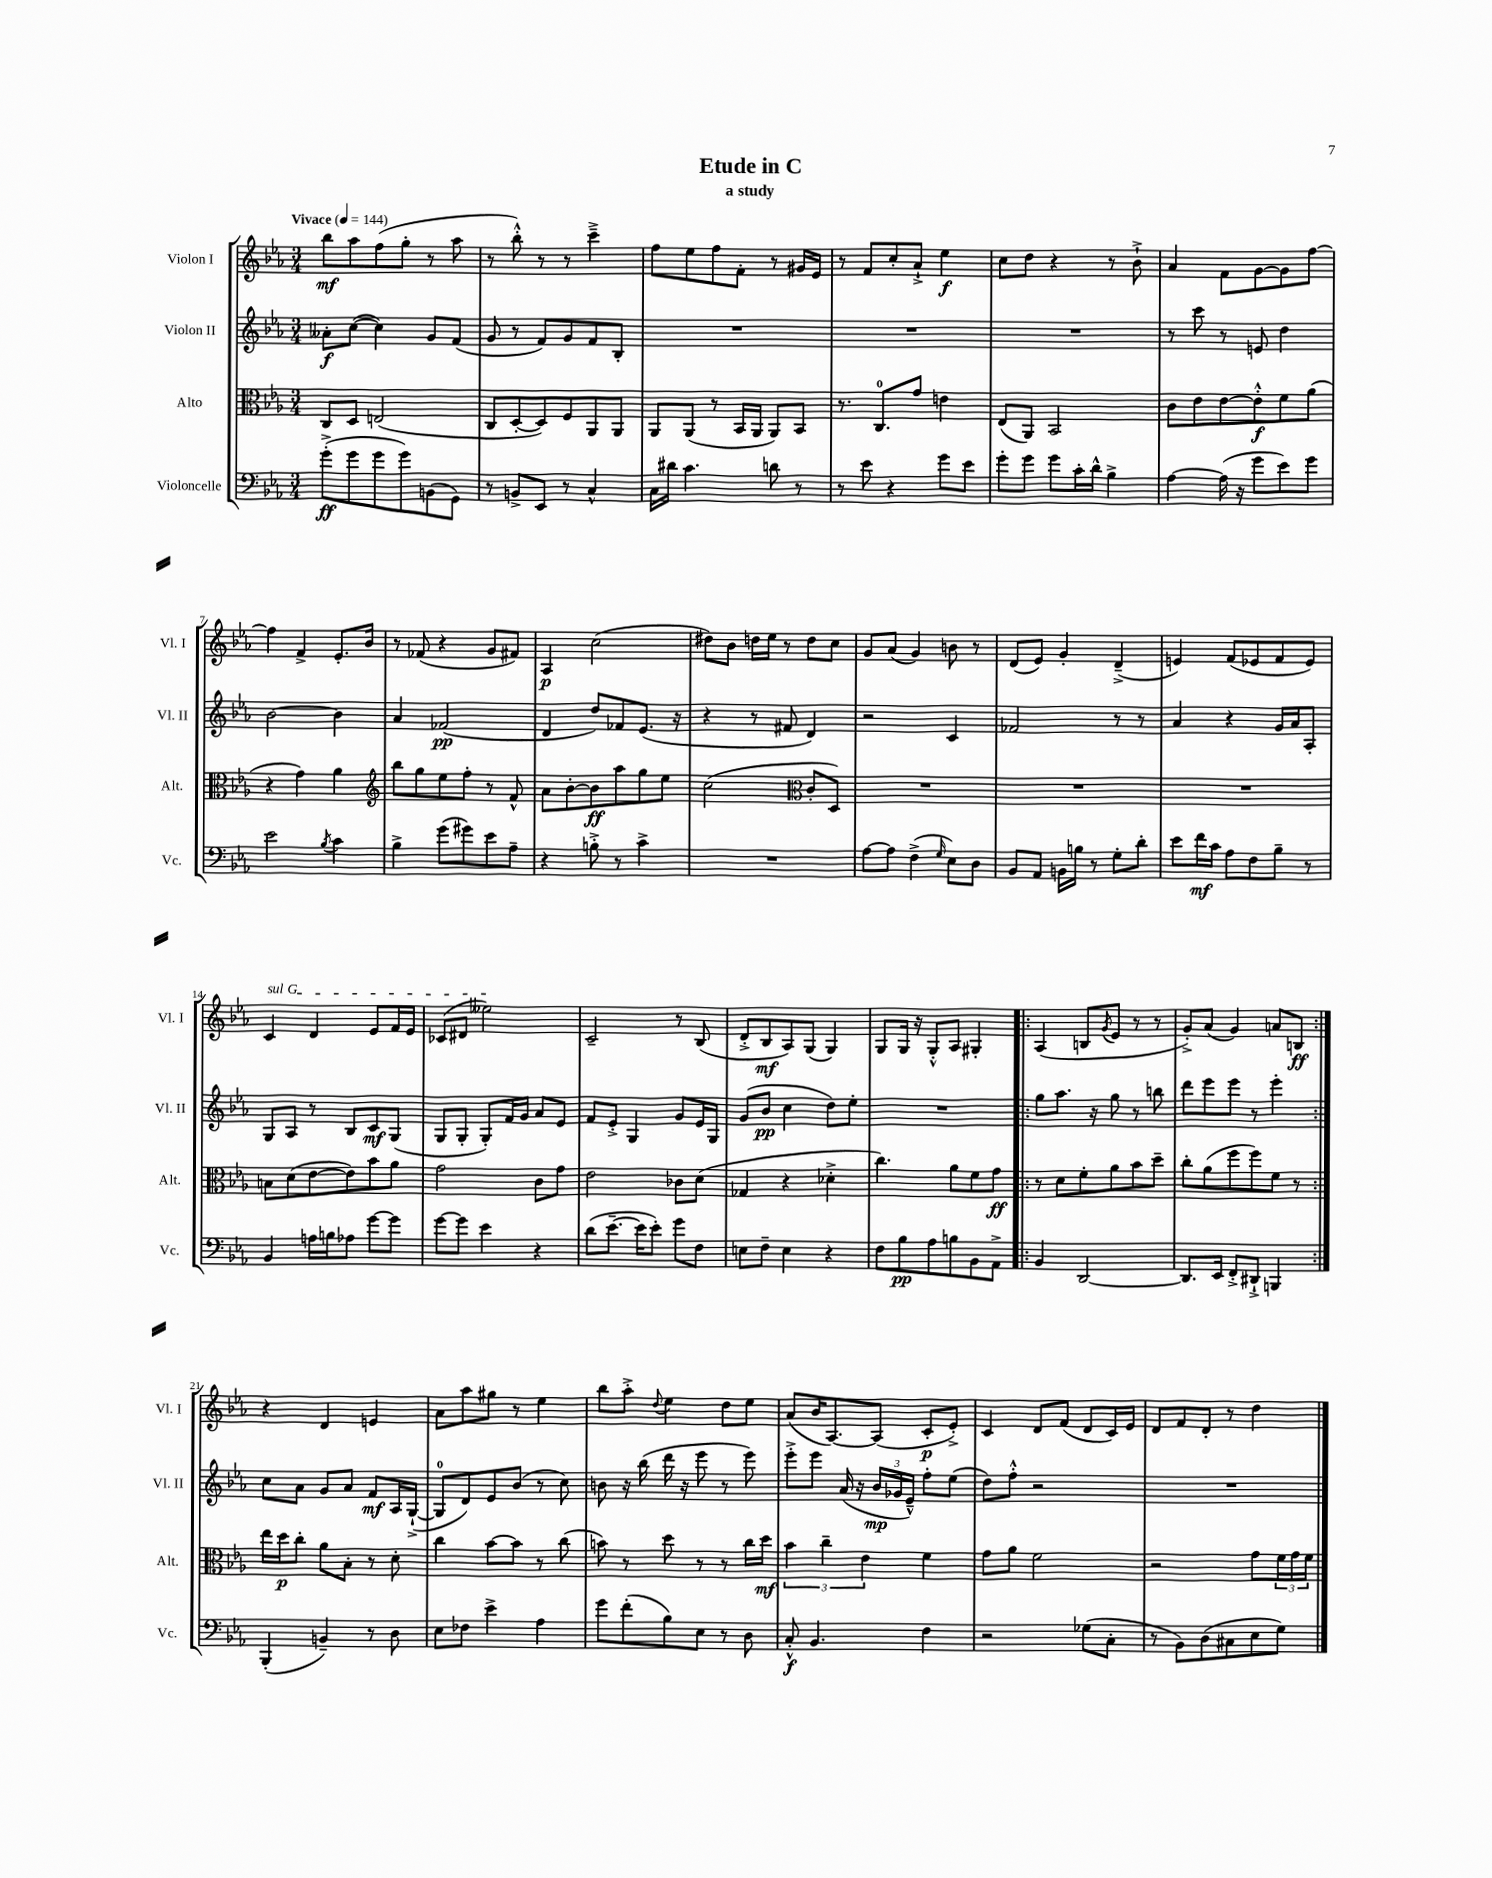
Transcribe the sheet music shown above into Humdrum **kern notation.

**kern	**dynam	**kern	**dynam	**kern	**dynam	**kern	**dynam
*part4	*part4	*part3	*part3	*part2	*part2	*part1	*part1
*staff4	*staff4	*staff3	*staff3	*staff2	*staff2	*staff1	*staff1
*I"Violoncelle	*	*I"Alto	*	*I"Violon II	*	*I"Violon I	*
*I'Vc.	*	*I'Alt.	*	*I'Vl. II	*	*I'Vl. I	*
*clefF4	*	*clefC3	*	*clefG2	*	*clefG2	*
*k[b-e-a-]	*	*k[b-e-a-]	*	*k[b-e-a-]	*	*k[b-e-a-]	*
*M3/4	*	*M3/4	*	*M3/4	*	*M3/4	*
*MM144	*	*MM144	*	*MM144	*	*MM144	*
=1	=1	=1	=1	=1	=1	=1	=1
!	!	!	!	!	!	!LO:TX:a:B:t=Vivace	!
(8g'^\L	ff	8C/L	.	8a--X'\L	f	8bb-\L	mf
8g\	.	8D/J	.	([8cc\J	.	8aa-\	.
8g\	.	(2En/	.	4cc\])	.	(8ff\	.
8g\)	.	.	.	.	.	8gg'\J	.
(8BBn\	.	.	.	8g/L	.	8r	.
8GG\J)	.	.	.	(8f/J	.	8aa-\	.
=2	=2	=2	=2	=2	=2	=2	=2
8r	.	8C/L	.	8g/	.	8r	.
8BBn^/L	.	[8D'/	.	8r	.	8bb-'^^\)	.
8EE-/J	.	8D/])	.	8f/L)	.	8r	.
8r	.	8F/	.	8g/	.	8r	.
4C^^/	.	8AA-/	.	8f/	.	4ccc~^\	.
.	.	8AA-/J	.	8B-'/J	.	.	.
=3	=3	=3	=3	=3	=3	=3	=3
16C\LL	.	8AA-/L	.	2.r	.	8ff\L	.
16d#X\JJ	.	.	.	.	.	.	.
4.c\	.	(8AA-/J	.	.	.	8ee-\	.
.	.	8r	.	.	.	8ff\	.
.	.	16BB-/LL	.	.	.	8f'\J	.
.	.	16AA-/JJ	.	.	.	.	.
8dn\	.	8AA-/L)	.	.	.	8r	.
8r	.	8BB-/J	.	.	.	16g#X/LL	.
.	.	.	.	.	.	16e-/JJ	.
=4	=4	=4	=4	=4	=4	=4	=4
8r	.	8.r	.	2.r	.	8r	.
8e-\	.	.	.	.	.	8f/L	.
.	.	8.C/L	.	.	.	.	.
4r	.	.	.	.	.	8cc'/	.
.	.	8g/J	.	.	.	8a-`^/J	.
8g\L	.	4en\	.	.	.	4ee-\	f
8e-\J	.	.	.	.	.	.	.
=5	=5	=5	=5	=5	=5	=5	=5
8g'\L	.	(8E-/L	.	2.r	.	8cc\L	.
8g\J	.	8AA-/J)	.	.	.	8dd\J	.
8g\L	.	2BB-/	.	.	.	4r	.
16c'\L	.	.	.	.	.	.	.
16d^^\JJ	.	.	.	.	.	.	.
4B-^\	.	.	.	.	.	8r	.
.	.	.	.	.	.	8b-`^\	.
=6	=6	=6	=6	=6	=6	=6	=6
[4A-\	.	8c\L	.	8r	.	4a-/	.
.	.	8e-\	.	8ccc\	.	.	.
(16A-\]	.	[8e-\	.	8r	.	8f\L	.
16r	.	.	.	.	.	.	.
8g\L	.	8e-'^^\]	f	8en/	.	[8g\	.
8e-\)	.	8f\	.	4dd\	.	8g\]	.
8g\J	.	(8a-\J	.	.	.	[8ff\J	.
!!LO:LB:g=z
=7	=7	=7	=7	=7	=7	=7	=7
2e-\	.	4r	.	[2b-\	.	4ff\]	.
.	.	4g\)	.	.	.	4f^/	.
8qB-/	.	.	.	.	.	.	.
4c\	.	4a-\	.	4b-\]	.	8.e-'/L	.
.	.	.	.	.	.	16b-/Jk	.
=8	=8	=8	=8	=8	=8	=8	=8
*	*	*clefG2	*	*	*	*	*
4B-^\	.	8bb-\L	.	4a-/	.	8r	.
.	.	8gg\	.	.	.	(8f-X/	.
(8g\L	.	8ee-\	.	(2f-X/	pp	4r	.
8g#X\)	.	8ff'\J	.	.	.	.	.
8e-\	.	8r	.	.	.	8g/L	.
8A-~\J	.	8f^^/	.	.	.	8f#X/J)	.
=9	=9	=9	=9	=9	=9	=9	=9
4r	.	8a-\L	.	4d/	.	4A-/	p
.	.	[8b-'\	.	.	.	.	.
8Bn'^\	.	8b-\]	ff	8dd/L)	.	(2cc\	.
8r	.	8aa-\	.	8f-X/	.	.	.
4c^\	.	8gg\	.	(8.e-/J	.	.	.
.	.	8ee-\J	.	.	.	.	.
.	.	.	.	16r	.	.	.
=10	=10	=10	=10	=10	=10	=10	=10
2.r	.	(2cc\	.	4r	.	8dd#X\L)	.
.	.	.	.	.	.	8b-\J	.
.	.	.	.	8r	.	16ddn\LL	.
.	.	.	.	.	.	16ee-\JJ	.
.	.	.	.	8f#X/	.	8r	.
*	*	*clefC3	*	*	*	*	*
.	.	8c'/L	.	4d/)	.	8dd\L	.
.	.	8D/J)	.	.	.	8cc\J	.
=11	=11	=11	=11	=11	=11	=11	=11
[8A-\L	.	2.r	.	2r	.	8g/L	.
8A-\J]	.	.	.	.	.	(8a-/J	.
(4F^\	.	.	.	.	.	4g/)	.
16qqG/	.	.	.	.	.	.	.
8E-\L)	.	.	.	4c/	.	8bn\	.
8D\J	.	.	.	.	.	8r	.
=12	=12	=12	=12	=12	=12	=12	=12
8BB-/L	.	2.r	.	2f-X/	.	(8d/L	.
8AA-/J	.	.	.	.	.	8e-/J)	.
16BBn\LL	.	.	.	.	.	4g'/	.
16Bn\JJ	.	.	.	.	.	.	.
8r	.	.	.	.	.	.	.
8G'\L	.	.	.	8r	.	(4d~^/	.
8d'\J	.	.	.	8r	.	.	.
=13	=13	=13	=13	=13	=13	=13	=13
8e-\L	.	2.r	.	4a-/	.	4en/)	.
16f\L	mf	.	.	.	.	.	.
16c\JJ	.	.	.	.	.	.	.
8A-\L	.	.	.	4r	.	(8f/L	.
8F\	.	.	.	.	.	8e-X/	.
8B-~\J	.	.	.	16g/LL	.	8f/	.
.	.	.	.	16a-/J	.	.	.
8r	.	.	.	8A-'/J	.	8e-/J)	.
!!LO:LB:g=z
=14	=14	=14	=14	=14	=14	=14	=14
!	!	!	!	!	!	!LO:TX:a:i:t=sul G	!
4BB-/	.	8Bn\L	.	8G/L	.	4c/	.
.	.	(8d\	.	8A-/J	.	.	.
16An\LL	.	[8e-\	.	8r	.	4d/	.
16Bn\J	.	.	.	.	.	.	.
8A-X\J	.	8e-\])	.	8B-/L	.	.	.
[8g\L	.	8b-\	.	8c/	mf	8e-/L	.
8g\J]	.	8a-\J	.	(8G/J	.	16f/L	.
.	.	.	.	.	.	16e-/JJ	.
=15	=15	=15	=15	=15	=15	=15	=15
[8g\L	.	2g\	.	8G/L	.	(8c-X/L	.
8g\J]	.	.	.	8G'/J	.	8d#X/J	.
4e-\	.	.	.	8G'/L)	.	2ee--X\)	.
.	.	.	.	16f/L	.	.	.
.	.	.	.	16g/JJ	.	.	.
4r	.	8c\L	.	8a-/L	.	.	.
.	.	8g\J	.	8e-/J	.	.	.
=16	=16	=16	=16	=16	=16	=16	=16
(8d\L	.	2e-\	.	8f/L	.	2c~/	.
[8.e-~\J	.	.	.	8e-'^/J	.	.	.
.	.	.	.	4G/	.	.	.
16e-\KL]	.	.	.	.	.	.	.
8e-'\J)	.	.	.	.	.	.	.
8g\L	.	8c-X\L	.	8g/L	.	8r	.
8F\J	.	(8d\J	.	16e-/L	.	(8B-/	.
.	.	.	.	16G/JJ	.	.	.
=17	=17	=17	=17	=17	=17	=17	=17
8En\L	.	4G-X/	.	(8g/L	.	8d'^/L	.
8F~\J	.	.	.	8b-/J	pp	8B-/	mf
4E\	.	4r	.	4cc\	.	8A-/)	.
.	.	.	.	.	.	(8G/J	.
4r	.	4d-X'^\	.	8dd\L)	.	4G/)	.
.	.	.	.	8ee-'\J	.	.	.
=18	=18	=18	=18	=18	=18	=18	=18
8F\L	.	4.cc\)	.	2.r	.	8G/L	.
8B-\	pp	.	.	.	.	16G/Jk	.
.	.	.	.	.	.	16r	.
8A-\	.	.	.	.	.	8G'^^/L	.
8Bn\	.	8a-\L	.	.	.	8A-/J	.
8BB-\	.	8f\	.	.	.	4G#X'/	.
8AA-^\J	.	8g\J	ff	.	.	.	.
=19!|:	=19!|:	=19!|:	=19!|:	=19!|:	=19!|:	=19!|:	=19!|:
4BB-/	.	8r	.	8gg\L	.	(4A-/	.
.	.	8d\L	.	8.aa-\J	.	.	.
[2DD/	.	8f'\	.	.	.	8Bn/L	.
.	.	.	.	16r	.	.	.
.	.	.	.	.	.	8qg/	.
.	.	8a-\	.	8gg\	.	8e-/J	.
.	.	8b-\	.	8r	.	8r	.
.	.	8dd~\J	.	8bbn\	.	8r	.
=20	=20	=20	=20	=20	=20	=20	=20
8.DD/L]	.	8cc'\L	.	8ddd\L	.	8g'^/L)	.
.	.	(8a-\	.	8eee-\	.	(8a-/J	.
16EE-/Jk	.	.	.	.	.	.	.
8FF'^/L	.	8ff\	.	8eee-\J	.	4g/)	.
8DD#X`^/J	.	8ff\)	.	8r	.	.	.
4BBBn/	.	8f\J	.	4eee-'\	.	8an/L	.
.	.	8r	.	.	.	8Bn/J	ff
!!LO:LB:g=z
=21:|!	=21:|!	=21:|!	=21:|!	=21:|!	=21:|!	=21:|!	=21:|!
(4BBB-'/	.	16ee-\LL	.	8cc\L	.	4r	.
.	.	16dd\J	p	.	.	.	.
.	.	8cc'\J	.	8a-\J	.	.	.
4BBn~/)	.	8a-\L	.	8g/L	.	4d/	.
.	.	8B-'\J	.	8a-/J	.	.	.
8r	.	8r	.	8f/L	mf	4en/	.
8D\	.	8d'\	.	16A-/L	.	.	.
.	.	.	.	([16G`^/JJ	.	.	.
=22	=22	=22	=22	=22	=22	=22	=22
8E-\L	.	4cc\	.	8G/L]	.	8a-\L	.
8F-X\J	.	.	.	8d/)	.	8aa-\	.
4e-^\	.	[8b-\L	.	8e-/	.	8gg#X\J	.
.	.	8b-\J]	.	(8b-/J	.	8r	.
4A-\	.	8r	.	8r	.	4ee-\	.
.	.	(8cc\	.	8cc\)	.	.	.
=23	=23	=23	=23	=23	=23	=23	=23
8g\L	.	8bn\)	.	8bn\	.	8bb-\L	.
(8f'\	.	8r	.	16r	.	8aa-'^\J	.
.	.	.	.	(16bb-\	.	.	.
.	.	.	.	.	.	8qqdd/	.
8B-\)	.	8dd\	.	16ddd\	.	4ee-\	.
.	.	.	.	16r	.	.	.
8E-\J	.	8r	.	8eee-\	.	.	.
8r	.	8r	.	8r	.	8dd\L	.
8D\	.	16cc\LL	.	8eee-\)	.	8ee-\J	.
.	.	16dd\JJ	mf	.	.	.	.
=24	=24	=24	=24	=24	=24	=24	=24
8C'^^/	f	6b-\	.	8eee-'^\L	.	(8a-/L	.
4.BB-/	.	.	.	8eee-\J	.	16b-/K	.
.	.	6cc~\	.	.	.	.	.
.	.	.	.	.	.	[8.A-/)	.
.	.	.	.	(16a-/	.	.	.
.	.	.	.	16r	.	.	.
.	.	6e-\	.	.	.	.	.
.	.	.	.	24b-/LL	mp	(8A-/J]	.
.	.	.	.	24g-X/	.	.	.
.	.	.	.	24e-~^^/JJ)	.	.	.
4F\	.	4f\	.	8ff'\L	.	8c'/L	p
.	.	.	.	(8ee-\J	.	8e-'^/J)	.
=25	=25	=25	=25	=25	=25	=25	=25
2r	.	8g\L	.	8dd\L)	.	4c/	.
.	.	8a-\J	.	8ff'^^\J	.	.	.
.	.	2f\	.	2r	.	8d/L	.
.	.	.	.	.	.	(8f/J	.
(8G-X\L	.	.	.	.	.	8d/L	.
8C'\J	.	.	.	.	.	16c/L)	.
.	.	.	.	.	.	16e-/JJ	.
=26	=26	=26	=26	=26	=26	=26	=26
8r	.	2r	.	2.r	.	8d/L	.
8BB-\L)	.	.	.	.	.	8f/	.
(8D\	.	.	.	.	.	8d'/J	.
8C#X\	.	.	.	.	.	8r	.
8E-\	.	8g\L	.	.	.	4dd\	.
8G\J)	.	24f\L	.	.	.	.	.
.	.	24g\	.	.	.	.	.
.	.	24f\JJ	.	.	.	.	.
==	==	==	==	==	==	==	==
*-	*-	*-	*-	*-	*-	*-	*-
